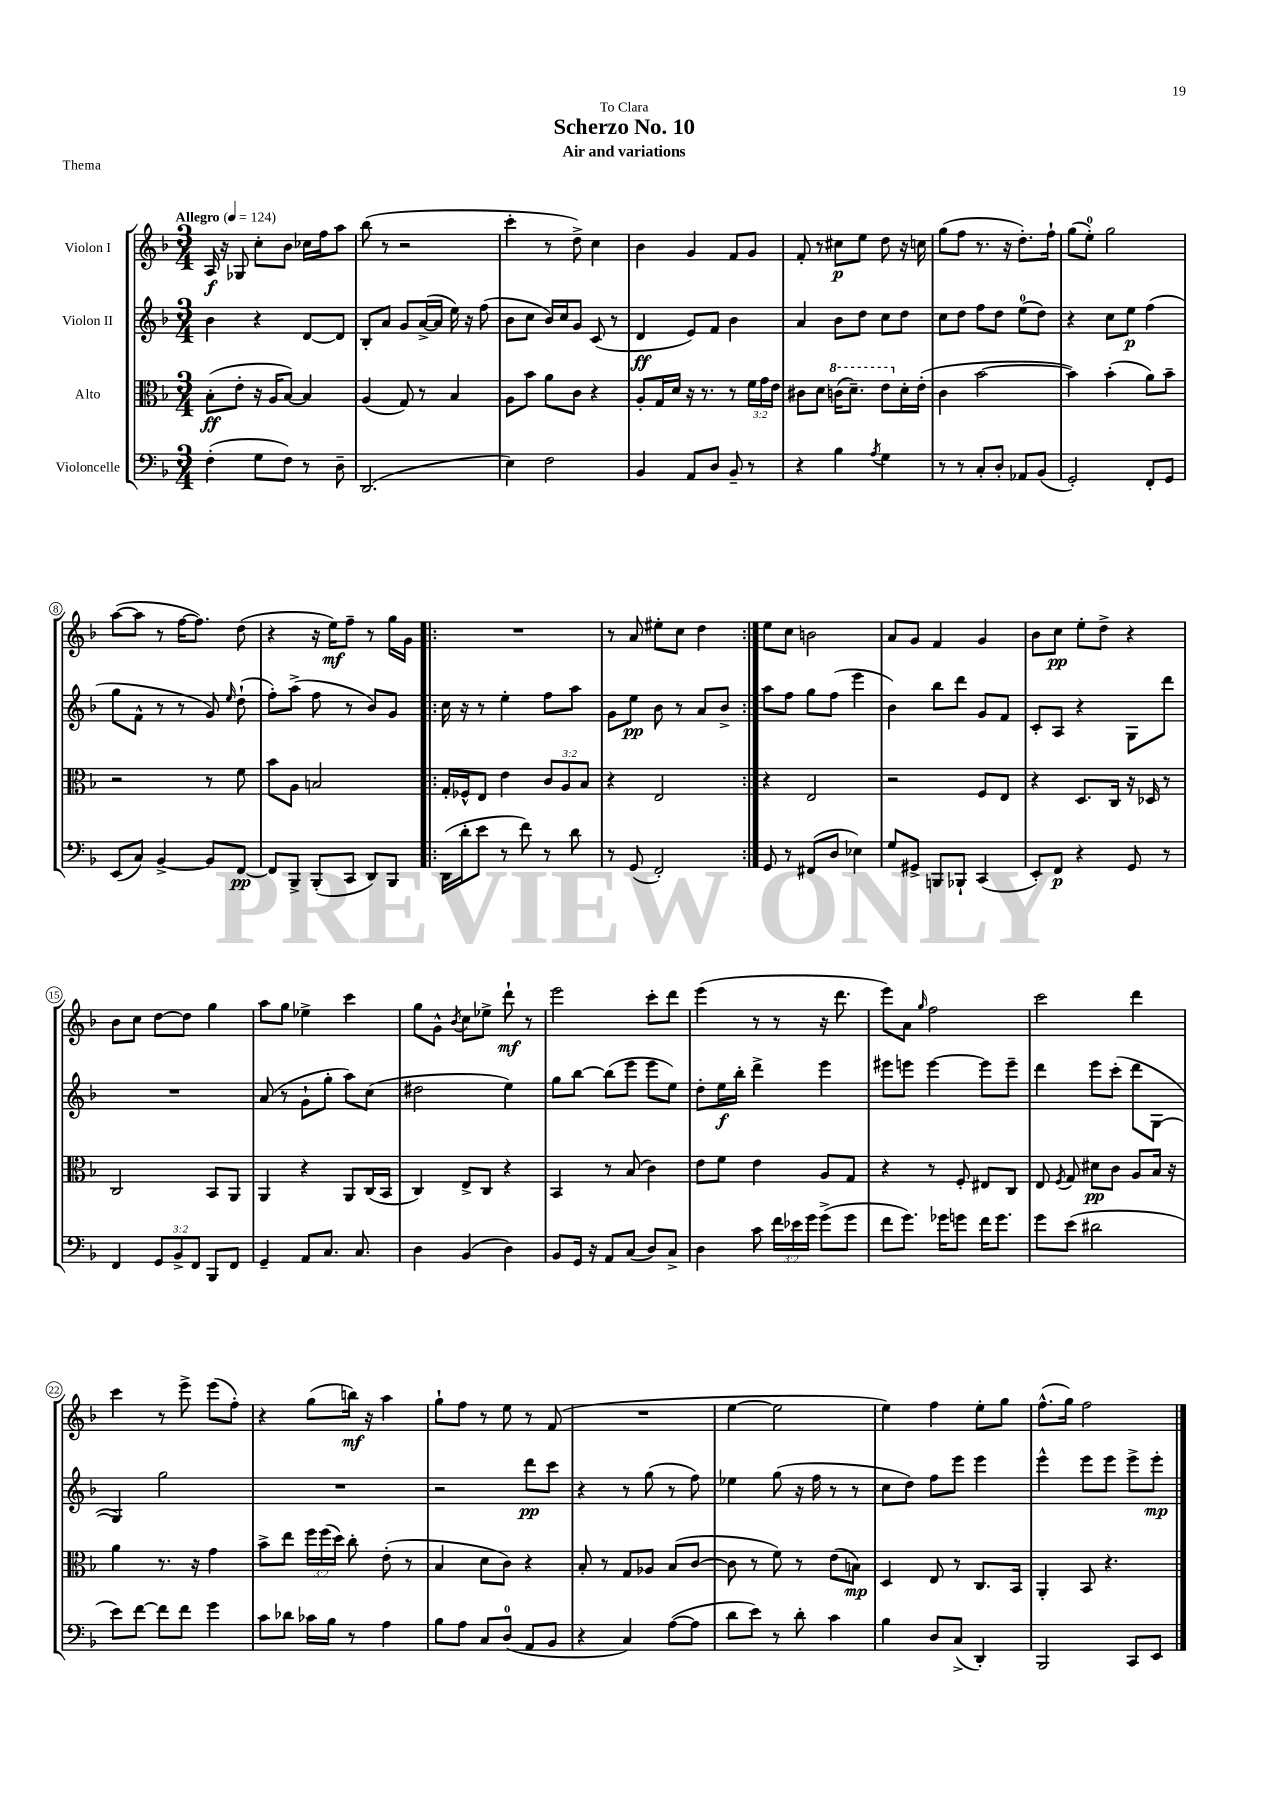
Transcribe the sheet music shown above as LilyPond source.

\header { title = "Scherzo No. 10" subtitle = "Air and variations" dedication = "To Clara" piece = "Thema" }
<<
\new StaffGroup <<
\new Staff = "s0" \with { instrumentName = "Violon I" } {
    \clef treble \key f \major \numericTimeSignature \time 3/4 \tempo "Allegro" 4 = 124
    \autoBeamOff a16\f r16 ges8 c''8[-. bes'8] ces''16[ f''16 a''8] |
    bes''8( r8 r2 |
    c'''4-. r8 d''8->) c''4 |
    bes'4 g'4 f'8[ g'8] |
    f'8-. r8 cis''8[\p e''8] d''8 r16 c''16 |
    g''8[( f''8] r8. r16 d''8.[-.) f''16]-! |
    g''8[( e''8]-0-.) g''2 |
    a''8[~( a''8] r8 f''16[~ f''8.]) d''8( |
    r4 r16 e''16[\mf) f''8]-- r8 g''16[ g'16] |
    \repeat volta 2 { R2. |
    r8 a'8 eis''8[-. c''8] d''4 | }
    e''8[ c''8] b'2 |
    a'8[ g'8] f'4 g'4 |
    bes'8[ c''8]\pp e''8[-. d''8]-> r4 |
    bes'8[ c''8] d''8[~ d''8] g''4 |
    a''8[ g''8] ees''4-> c'''4 |
    g''8[ g'8]-^ \acciaccatura { bes'8 } c''8[ ees''8]-> d'''8-!\mf r8 |
    e'''2 c'''8[-. d'''8] |
    e'''4( r8 r8 r16 d'''8. |
    e'''8[) a'8] \grace { g''16 } f''2 |
    c'''2 d'''4 |
    c'''4 r8 e'''8-> e'''8[( f''8]-.) |
    r4 g''8[( b''16]\mf) r16 a''4 |
    g''8[-! f''8] r8 e''8 r8 f'8( |
    R2. |
    e''4~ e''2 |
    e''4) f''4 e''8[-. g''8] |
    f''8.[-^( g''16]) f''2 \bar "|." |
}
\new Staff = "s1" \with { instrumentName = "Violon II" } {
    \clef treble \key f \major \numericTimeSignature \time 3/4
    \autoBeamOff bes'4 r4 d'8[~ d'8] |
    bes8[-. a'8] g'8[ a'16~->( a'16] e''16) r16 f''8( |
    bes'8[ c''8] bes'16[) c''16 g'8] c'8( r8 |
    d'4\ff e'8[) f'8] bes'4 |
    a'4 bes'8[ d''8] c''8[ d''8] |
    c''8[ d''8] f''8[ d''8] e''8[-0( d''8]) |
    r4 c''8[ e''8]\p f''4( |
    g''8[ f'8]-^ r8 r8 g'8) \grace { e''16 } d''8-!( |
    f''8[-.) a''8]->( f''8 r8 bes'8[) g'8] |
    \repeat volta 2 { c''16 r16 r8 e''4-. f''8[ a''8] |
    g'8[ e''8]\pp bes'8 r8 a'8[ bes'8]-> | }
    a''8[ f''8] g''8[ f''8]( e'''4 |
    bes'4) bes''8[ d'''8] g'8[ f'8] |
    c'8[-. a8] r4 g8[ d'''8] |
    R2. |
    a'8( r8 g'8[-! g''8]-. a''8[) c''8]( |
    dis''2 e''4) |
    g''8[ bes''8]~ bes''8[( e'''8] e'''8[ e''8]) |
    d''8[-. e''16\f bes''16]-. d'''4-> e'''4 |
    eis'''8[ e'''8] e'''4~ e'''8[ e'''8]-- |
    d'''4 e'''8[ c'''8]-.( d'''8[ g8]~ |
    g4) g''2 |
    R2. |
    r2 d'''8[\pp c'''8] |
    r4 r8 g''8( r8 f''8) |
    ees''4 g''8( r16 f''16 r8 r8 |
    c''8[ d''8]) f''8[ e'''8] e'''4 |
    e'''4-^ e'''8[ e'''8] e'''8[-> e'''8]-.\mp \bar "|." |
}
\new Staff = "s2" \with { instrumentName = "Alto" } {
    \clef alto \key f \major \numericTimeSignature \time 3/4 \override Staff.TupletNumber.text = #tuplet-number::calc-fraction-text
    \autoBeamOff bes8[-.\ff( e'8]-. r16 a16[ bes8]~) bes4 |
    a4( g8) r8 bes4 |
    a8[ bes'8] a'8[ c'8] r4 |
    a8[-. g16 d'16] r16 r8. r8 \tuplet 3/2 { f'16[ g'16 e'16] } |
    cis'8[ d'8] \ottava #1 c''!16[( d''8.]--) e''8[ \ottava #0 d'16-. e'16]-.( |
    c'4 bes'2~ |
    bes'4) bes'4-.( a'8[) bes'8]-- |
    r2 r8 f'8 |
    bes'8[ a8] b2 |
    \repeat volta 2 { g16[-. fes16-^ e8] e'4 \tuplet 3/2 { c'8[ a8 bes8] } |
    r4 e2 | }
    r4 e2 |
    r2 f8[ e8] |
    r4 d8.[ c16] r16 des16 r8 |
    c2 bes,8[ a,8] |
    a,4 r4 a,8[ c16( bes,16] |
    c4) e8[-> c8] r4 |
    bes,4 r8 bes8( c'4) |
    e'8[ f'8] e'4 a8[ g8] |
    r4 r8 f8-. eis8[ c8] |
    e8 \acciaccatura { f8 } g8 dis'8[\pp c'8] a8[ bes16] r16 |
    a'4 r8. r16 g'4 |
    bes'8[-> e''8] \tuplet 3/2 { f''16[ f''16( d''16]) } c''8-. e'8-.( r8 |
    bes4 d'8[ c'8]) r4 |
    bes8-. r8 g8[ aes8] bes8[( c'8]~ |
    c'8 r8 f'8) r8 e'8[( b8]\mp) |
    d4 e8 r8 c8.[ bes,16] |
    a,4-. bes,8 r4. \bar "|." |
}
\new Staff = "s3" \with { instrumentName = "Violoncelle" } {
    \clef bass \key f \major \numericTimeSignature \time 3/4 \override Staff.TupletNumber.text = #tuplet-number::calc-fraction-text
    \autoBeamOff f4-.( g8[ f8]) r8 d8-- |
    d,2.( |
    e4) f2 |
    bes,4 a,8[ d8] bes,8-- r8 |
    r4 bes4 \acciaccatura { a8 } g4 |
    r8 r8 c8[-. d8]-. aes,8[ bes,8]( |
    g,2-.) f,8[-. g,8] |
    e,8[( c8]) bes,4~-> bes,8[ f,8]~\pp |
    f,8[ bes,,8]-> bes,,8[-.( c,8] d,8[) bes,,8] |
    \repeat volta 2 { d,16[( d'16-. e'8] r8 f'8) r8 d'8 |
    r8 g,8( f,2-.) | }
    g,8 r8 fis,8[( d8] ees4) |
    g8[ gis,8]-> b,,8[ bes,,8]-! c,4( |
    e,8[-.) f,8]\p r4 g,8 r8 |
    f,4 \tuplet 3/2 { g,8[ bes,8-> f,8] } bes,,8[ f,8] |
    g,4-- a,8[ c8.] c8. |
    d4 bes,4( d4) |
    bes,8[ g,16] r16 a,8[ c8]( d8[) c8]-> |
    d4 c'8 \tuplet 3/2 { f'16[ ees'16 g'16] } g'8[->( g'8] |
    f'8[ g'8.]) ges'16[ g'8] f'16[ g'8.] |
    g'8[ e'8]( dis'2 |
    e'8[) f'8]~ f'8[ f'8] g'4 |
    c'8[ des'8] ces'16[ bes16] r8 a4 |
    bes8[ a8] c8[ d8]-0( a,8[ bes,8] |
    r4 c4) a8[~( a8] |
    d'8[ e'8]) r8 d'8-. c'4 |
    bes4 d8[ c8]->( d,4-.) |
    bes,,2 c,8[ e,8] \bar "|." |
}
>>
>>
\layout { \context { \Score \override BarNumber.stencil = #(make-stencil-circler 0.1 0.3 ly:text-interface::print) } }
